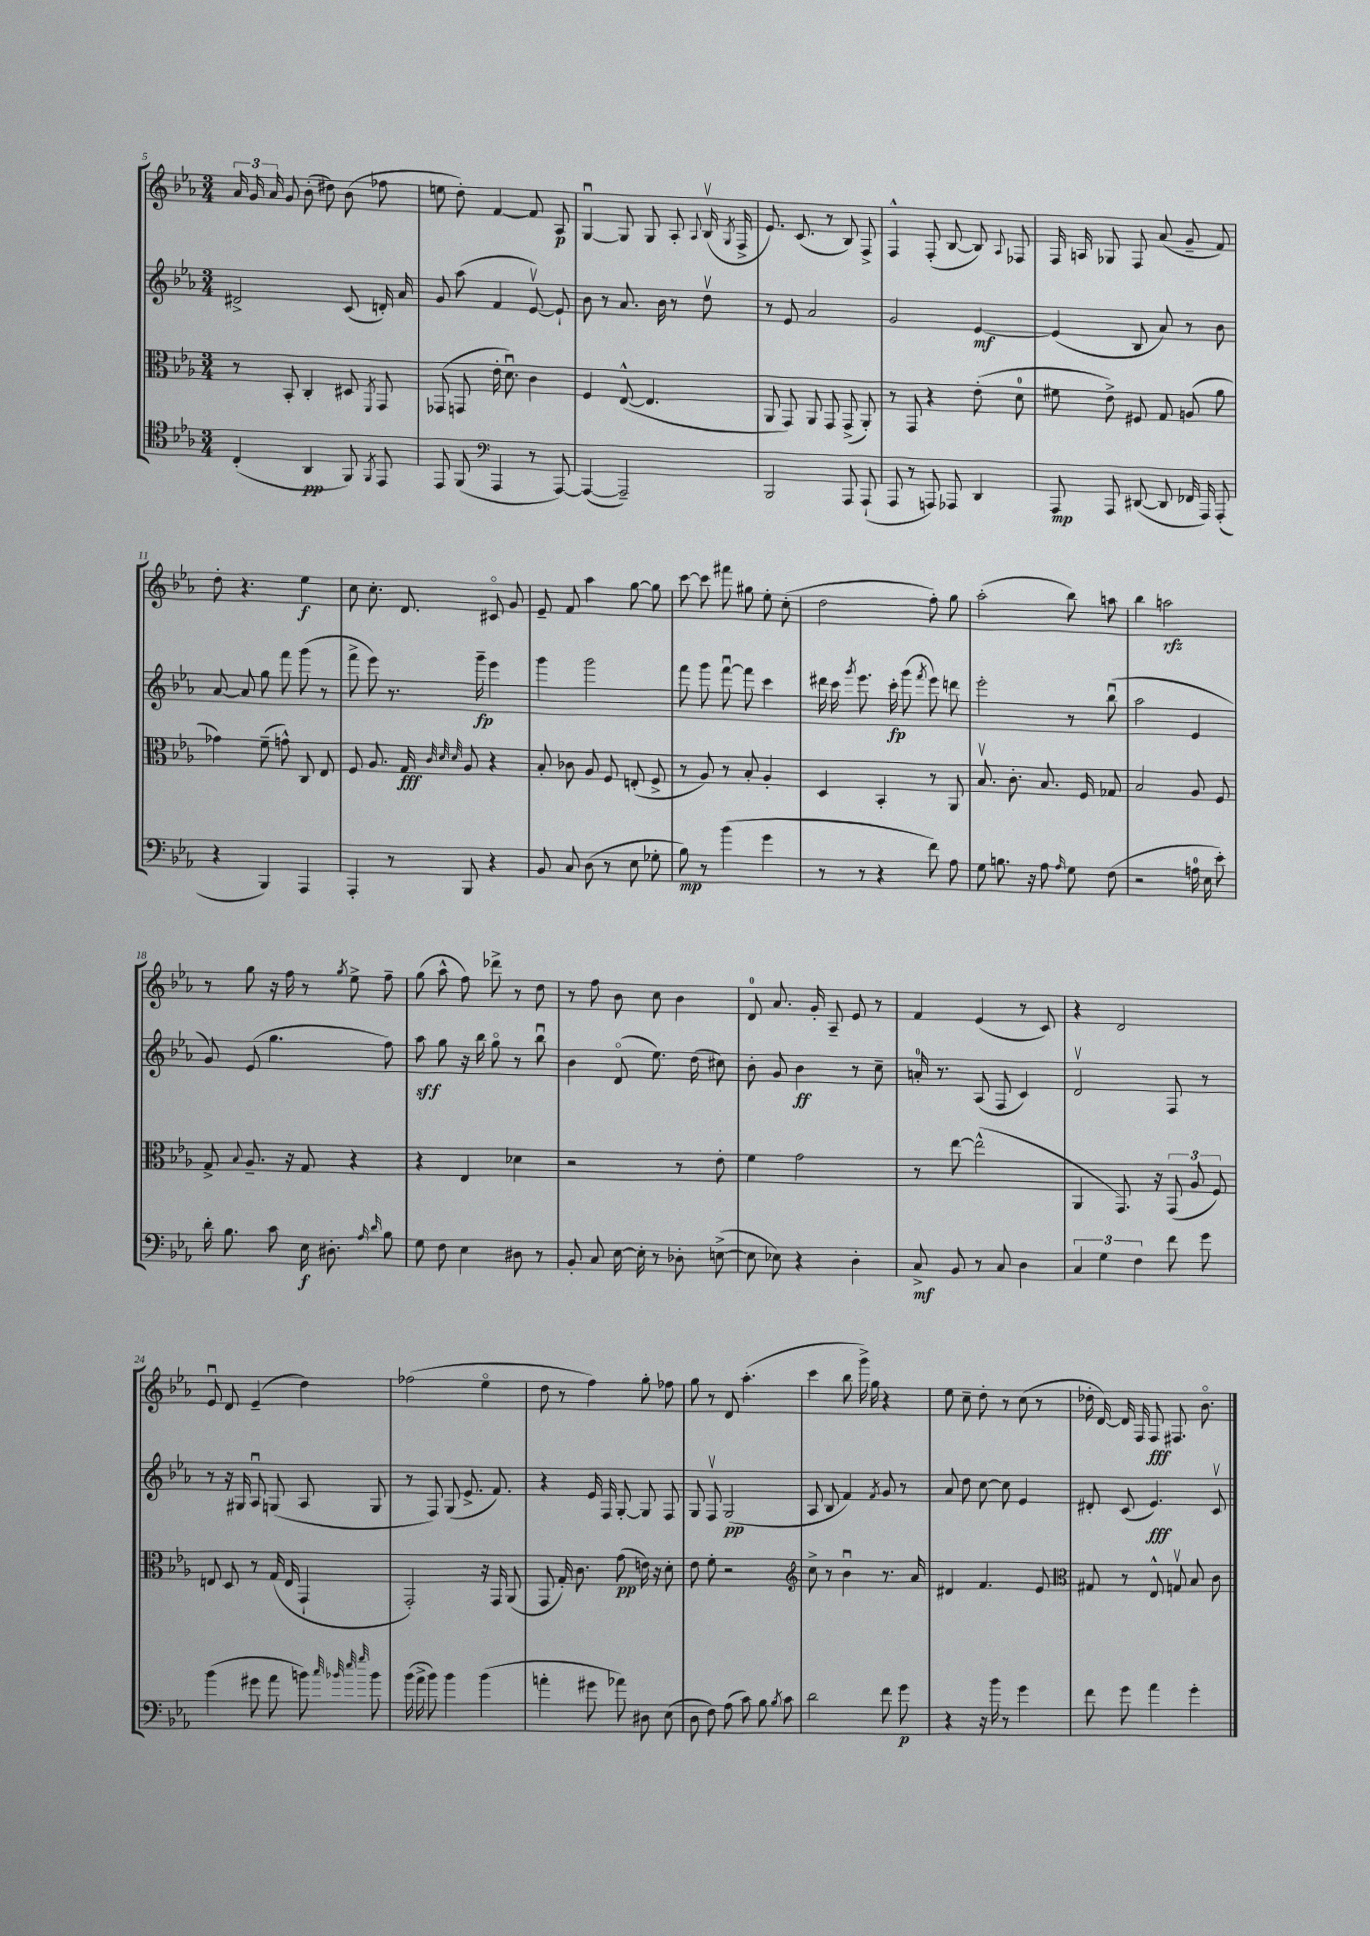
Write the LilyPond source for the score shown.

<<
\new StaffGroup <<
\new Staff = "s0" {
    \clef treble \key ees \major \numericTimeSignature \time 3/4
    \autoBeamOff \tuplet 3/2 { aes'16 g'16 aes'16 } g'8 bes'8-.( dis''8) bes'8( fes''8 |
    e''8 d''8-.) f'4~ f'8 aes8\p |
    g4~\downbow g8 g8 aes8-. \appoggiatura { aes8 } bes16\upbow( \acciaccatura { g8 } f16-> |
    ees'8.) c'8.( r8 bes8) f8-> |
    f4-^ f8-.( bes8~ bes8) \appoggiatura { aes8 } fes8 |
    f16 a16 ges8 f8 aes'8( g'8-- f'8) |
    d''8-. r4. ees''4\f |
    c''8 c''8.-. d'8. cis'8\flageolet g'8 |
    ees'8-- f'8 aes''4 g''8~ g''8 |
    c'''8~ c'''8 fis'''8 gis''8 ees''8-. c''8-.( |
    d''2 f''8-.) g''8 |
    aes''2-.( bes''8) a''8 |
    bes''4 a''2\rfz |
    r8 g''8 r16 f''16 r8 \acciaccatura { g''8 } ees''8-> f''8-- |
    g''8( aes''8-^ f''8) des'''8-> r8 d''8 |
    r8 f''8 bes'8 c''8 bes'4 |
    d'8-0 aes'8. g'16-. aes8-- ees'8 r8 |
    f'4 ees'4( r8 c'8) |
    r4 d'2 |
    ees'8\downbow d'8 ees'4--( d''4) |
    fes''2( ees''4\flageolet |
    d''8 r8 f''4) g''8-. fes''8 |
    g''8 r8 d'8 aes''4.-.( |
    c'''4 bes''8 g'''16->) g''16 r4 |
    ees''8 c''8-- d''8-. r8 c''8( r8 |
    des''16-. d'16~) d'16 f16 f8\fff fis8. bes'8.\flageolet \bar "|." |
}
\new Staff = "s1" {
    \clef treble \key ees \major \numericTimeSignature \time 3/4
    \autoBeamOff dis'2-> c'8( d'16-.) aes'16 |
    g'8 aes''8( f'4 ees'8~\upbow) ees'8-! |
    bes'8 r8 aes'8. bes'16 r8 d''8\upbow |
    r8 ees'8 aes'2 |
    g'2 ees'4~\mf |
    ees'4( bes8 aes'8) r8 bes'8 |
    aes'8~ aes'8 g''8 f'''8 g'''8( r8 |
    f'''8-> ees'''8) r8. g'''16--\fp ees'''4 |
    g'''4 g'''2 |
    f'''8 g'''8 f'''8~\downbow f'''8 c'''4 |
    dis'''16 c'''16 \acciaccatura { g'''8 } ees'''8. c'''16-.\fp g'''8( \acciaccatura { f'''8 } ees'''8) d'''8 |
    ees'''2-. r8 bes''8\downbow( |
    aes''2 ees'4 |
    g'8) ees'8( g''4. f''8) |
    aes''8\sff g''8 r16 bes''16 g''8\flageolet r8 bes''8\downbow |
    bes'4 d'8\flageolet( ees''8.) d''16( cis''8) |
    bes'8-. g'8 bes'4\ff r8 c''8-- |
    a'16-0-. r8. aes8( f8 c'4) |
    d'2\upbow f8 r8 |
    r8 r16 gis16 aes8\downbow g8( aes8 g8 |
    r8 f8) g8( ees'8.-> f'8.) |
    r4 ees'16 f16 g8~-. g8 f8 |
    g8 f8\upbow g2\pp( |
    aes8 bes8 f'4) \acciaccatura { f'8 } g'8 r8 |
    aes'8 d''8 c''8~ c''8 ees'4 |
    dis'8-. c'8( ees'4.\fff) c'8\upbow \bar "|." |
}
\new Staff = "s2" {
    \clef alto \key ees \major \numericTimeSignature \time 3/4
    \autoBeamOff r8 bes,8-. c4-. dis8 \acciaccatura { f,8 } g,8 |
    ges,8( g,8 ees'16-. d'8.\downbow) c'4 |
    f4 ees8~-^( ees4. |
    aes,8 g,8) aes,8 g,8 g,8->( aes,8-.) |
    r8 g,8 r4 ees'8-.( d'8-0 |
    fis'8 ees'8->) fis8 g8 a8( aes'8 |
    ges'4) f'8--( g'8-^) c8 ees8 |
    f8 aes8. g16\fff \grace { c'32 d'32 d'32 } aes8 r4 |
    bes8-. ces'8 aes8 f8 e8-.( f8-> |
    r8 aes8) r8 bes8-. aes4-. |
    d4 bes,4-. r8 aes,8 |
    bes8.\upbow c'8.-. bes8. f16 ges8 |
    bes2 aes8 f8 |
    g8-> \appoggiatura { bes8 } aes8.-- r16 g8 r4 |
    r4 ees4 des'4 |
    r2 r8 ees'8-. |
    f'4 g'2 |
    r8 ees''8~ ees''2-^( |
    aes,4 g,8.) r16 \tuplet 3/2 { g,8( aes8 f8) } |
    e8 d8 r8 g16( e16 g,4-! |
    g,2-.) r16 g,16 aes,8( |
    g,8 g16-.) c'8. g'8\pp( e'16) r16 d'8-. |
    ees'8 f'8-. r2 |
    \clef treble c''8-> r8 bes'4\downbow r8. aes'16 |
    dis'4 f'4. ees'8 |
    \clef alto gis8 r8 ees8-^ g8\upbow bes8 c'8 \bar "|." |
}
\new Staff = "s3" {
    \clef tenor \key ees \major \numericTimeSignature \time 3/4
    \autoBeamOff c4-.( aes,4\pp f,8) \acciaccatura { f,8 } ees,8 |
    ees,8 f,8( \clef bass aes,,4 r8 aes,,8~) |
    aes,,4~( aes,,2--) |
    bes,,2 aes,,8 aes,,8-!( |
    aes,,8 r8 a,,8) aes,,8 d,4 |
    aes,,8\mp aes,,8 dis,8~( dis,8 fes,16 aes,,16) aes,,8-.( |
    r4 bes,,4) aes,,4 |
    aes,,4-. r8 bes,,8 r4 |
    bes,8 c8 d8( r8 ees8 ges8-. |
    bes8\mp) r8 bes'4( g'4 |
    r8 r8 r4 f'8) aes8 |
    g8 b8. r16 aes8 \grace { aes16 } g8 f8( |
    r2 a16-0 ees16 ees'8-.) |
    d'16-. bes8. c'8 ees16\f dis8.-. \grace { aes16 d'16 } bes8 |
    g8 f8 ees4 dis8 r8 |
    bes,8-. c8 ees16~ ees16-. r8 des8-. e8~->( |
    e8 ees8) r4 d4-. |
    c8->\mf bes,8 r8 c8 d4 |
    \tuplet 3/2 { c4 g4 f4 } f'8 g'8 |
    bes'4( gis'8 aes'8 b'8) \grace { c''32 bes'32 ees''32 g''32 } bes'8 |
    bes'16( aes'16-> bes'8) bes'4 bes'4( |
    a'4-. gis'8 aes'8) dis8 ees8( |
    d8 f8) aes8( c'8) bes8 \acciaccatura { bes8 } c'8 |
    d'2 f'8 g'8\p |
    r4 r16 bes'16 r8 g'4 |
    f'8 g'8 aes'4 g'4-. \bar "|." |
}
>>
>>
\layout { \context { \Score currentBarNumber = #5 } }
